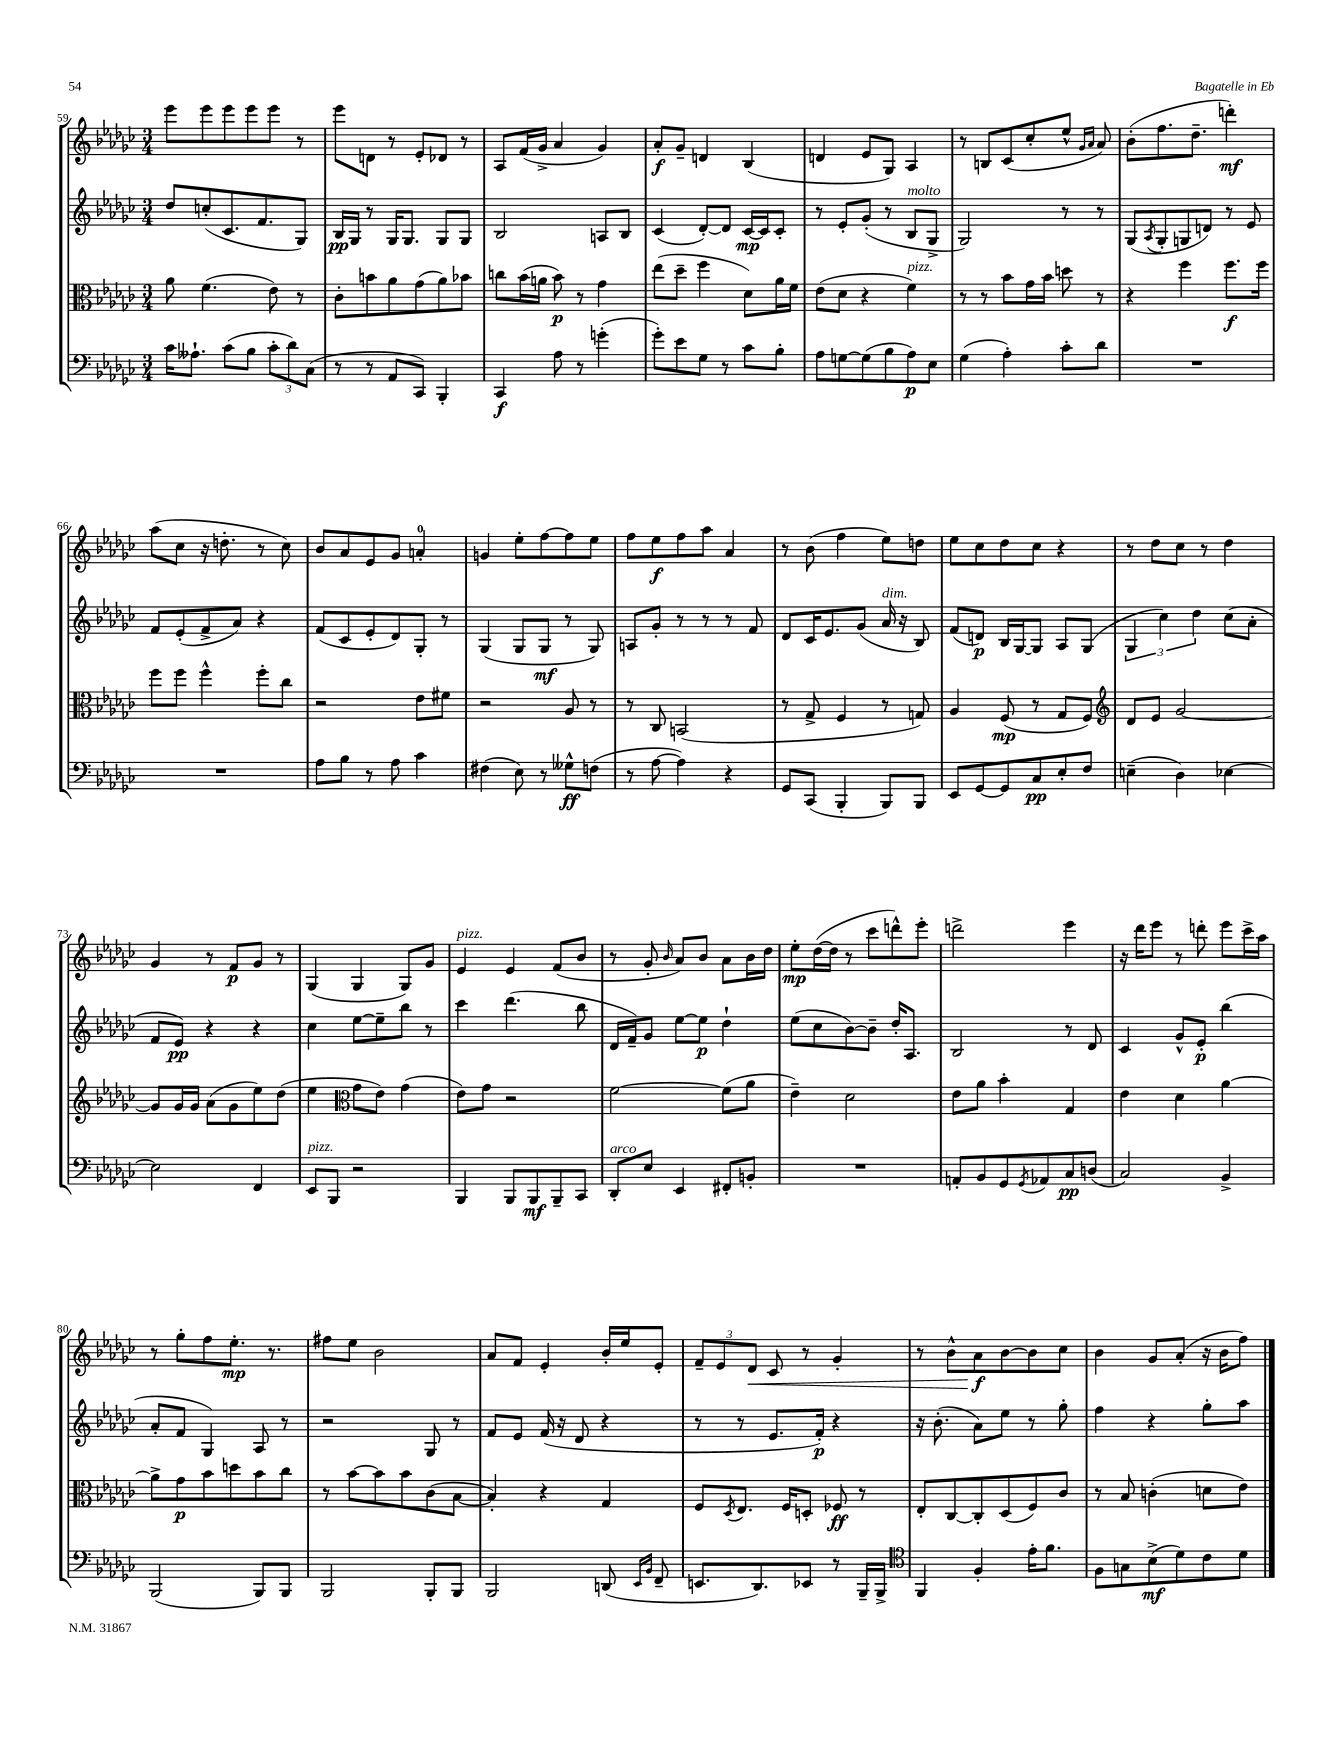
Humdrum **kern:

**kern	**dynam	**kern	**dynam	**kern	**dynam	**kern	**dynam
*part4	*part4	*part3	*part3	*part2	*part2	*part1	*part1
*staff4	*staff4	*staff3	*staff3	*staff2	*staff2	*staff1	*staff1
*clefF4	*	*clefC3	*	*clefG2	*	*clefG2	*
*k[b-e-a-d-g-c-]	*	*k[b-e-a-d-g-c-]	*	*k[b-e-a-d-g-c-]	*	*k[b-e-a-d-g-c-]	*
*M3/4	*	*M3/4	*	*M3/4	*	*M3/4	*
=59	=59	=59	=59	=59	=59	=59	=59
16c-\KL	.	8a-\	.	8dd-/L	.	8eee-\L	.
8.A--X`\J	.	.	.	.	.	.	.
.	.	(4.f\	.	(8ccn'/	.	8eee-\	.
(8c-\L	.	.	.	8.c-/	.	8eee-\	.
8B-\J	.	.	.	.	.	8eee-\	.
.	.	.	.	8.f/	.	.	.
12c-'\L	.	8e-\)	.	.	.	8eee-\J	.
12d-\)	.	.	.	.	.	.	.
.	.	8r	.	8G-/J)	.	8r	.
(12C-\J	.	.	.	.	.	.	.
=60	=60	=60	=60	=60	=60	=60	=60
8r	.	8c-'\L	.	16B-/LL	pp	8eee-\L	.
.	.	.	.	16G-/JJ	.	.	.
8r	.	8bn\	.	8r	.	8dn\J	.
8AA-/L	.	8a-\	.	16G-/KL	.	8r	.
.	.	.	.	8.G-/J	.	.	.
8CC-/J)	.	(8g-\	.	.	.	8e-'/L	.
4BBB-'/	.	8a-\)	.	8G-/L	.	8d-X/J	.
.	.	8b-X\J	.	8G-/J	.	8r	.
=61	=61	=61	=61	=61	=61	=61	=61
4CC-/	f	8ccn\L	.	2B-/	.	8A-/L	.
.	.	(16b-\L	.	.	.	(16f/L	.
.	.	16an\JJ	.	.	.	16g-^/JJ	.
8A-\	.	8b-\)	p	.	.	4a-/	.
8r	.	8r	.	.	.	.	.
(4gn'\	.	4g-\	.	8An/L	.	4g-/)	.
.	.	.	.	8B-/J	.	.	.
=62	=62	=62	=62	=62	=62	=62	=62
8g-'\L)	.	(8ee-\L	.	(4c-/	.	8a-'/L	f
8e-\	.	8dd-~\J	.	.	.	8g-~/J	.
8G-\J	.	4ff\	.	[8d-'/L)	.	4dn/	.
8r	.	.	.	8d-/J]	.	.	.
8c-\L	.	8d-\L)	.	[16c-/LL	mp	(4B-/	.
.	.	.	.	16c-/J]	.	.	.
8B-'\J	.	16a-\L	.	8c-'/J	.	.	.
.	.	16f\JJ	.	.	.	.	.
=63	=63	=63	=63	=63	=63	=63	=63
8A-\L	.	(8e-\L	.	8r	.	4dn/	.
[8Gn\	.	8d-\J	.	8e-'/L	.	.	.
(8G\]	.	4r	.	(8g-'/J	.	8e-/L	.
8B-\	.	.	.	8r	.	8G-/J)	.
!	!	!	!	!LO:TX:a:i:t=molto	!	!	!
!	!	!LO:TX:a:i:t=pizz.	!	!	!	!	!
8A-\)	p	4f\)	.	8B-/L	.	4A-/	.
8E-\J	.	.	.	8G-^/J	.	.	.
=64	=64	=64	=64	=64	=64	=64	=64
(4G-\	.	8r	.	2G-/)	.	8r	.
.	.	8r	.	.	.	8Bn/L	.
4A-'\)	.	8b-\L	.	.	.	(8c-/	.
.	.	16g-\L	.	.	.	8cc-'/	.
.	.	16b-\JJ	.	.	.	.	.
8c-'\L	.	8ddn\	.	8r	.	8ee-^^/J	.
.	.	.	.	.	.	16qqg-/LL	.
.	.	.	.	.	.	16qqa-/JJ	.
8d-\J	.	8r	.	8r	.	8a-/)	.
=65	=65	=65	=65	=65	=65	=65	=65
2.r	.	4r	.	(8G-/L	.	(8b-'\L	.
.	.	.	.	8qA-/	.	.	.
.	.	.	.	8G-'/	.	8.ff\	.
.	.	4ff\	.	8Gn/	.	.	.
.	.	.	.	.	.	8.dd-~\J	.
.	.	.	.	8dn/J)	.	.	.
.	.	8.ff\L	f	8r	.	4dddn'\)	mf
.	.	.	.	8e-/	.	.	.
.	.	16ff\Jk	.	.	.	.	.
!!LO:LB:g=z
=66	=66	=66	=66	=66	=66	=66	=66
2.r	.	8ff\L	.	8f/L	.	(8aa-\L	.
.	.	8ff\J	.	(8e-'/	.	8cc-\J	.
.	.	4ff^^\	.	8f^/	.	16r	.
.	.	.	.	.	.	8.ddn'\	.
.	.	.	.	8a-/J)	.	.	.
.	.	8ff'\L	.	4r	.	8r	.
.	.	8cc-\J	.	.	.	8cc-\)	.
=67	=67	=67	=67	=67	=67	=67	=67
8A-\L	.	2r	.	(8f/L	.	8b-/L	.
8B-\J	.	.	.	8c-/	.	8a-/	.
8r	.	.	.	8e-'/	.	8e-/	.
8A-\	.	.	.	8d-/)	.	8g-/J	.
4c-\	.	8e-\L	.	8G-'/J	.	4an'/	.
.	.	8f#X\J	.	8r	.	.	.
=68	=68	=68	=68	=68	=68	=68	=68
(4F#X\	.	2r	.	(4G-/	.	4gn/	.
8E-\)	.	.	.	8G-/L	.	8ee-'\L	.
8r	.	.	.	8G-/J	mf	[8ff\	.
8G--X^^\L	ff	8A-/	.	8r	.	8ff\]	.
(8Fn\J	.	8r	.	8G-/)	.	8ee-\J	.
=69	=69	=69	=69	=69	=69	=69	=69
8r	.	8r	.	8An/L	.	8ff\L	.
[8A-\	.	8C-/	.	8g-'/J	.	8ee-\	f
4A-\])	.	(2BBn/	.	8r	.	8ff\	.
.	.	.	.	8r	.	8aa-\J	.
4r	.	.	.	8r	.	4a-/	.
.	.	.	.	8f/	.	.	.
=70	=70	=70	=70	=70	=70	=70	=70
8GG-/L	.	8r	.	8d-/L	.	8r	.
(8CC-/J	.	8G-^/	.	16c-/K	.	(8b-\	.
.	.	.	.	8.e-/	.	.	.
4BBB-'/	.	4F/	.	.	.	4ff\	.
.	.	.	.	(8g-/J	.	.	.
!	!	!	!	!LO:TX:a:i:t=dim.	!	!	!
8BBB-/L)	.	8r	.	16a-/	.	8ee-\L)	.
.	.	.	.	16r	.	.	.
8BBB-/J	.	8Gn/)	.	8B-/)	.	8ddn\J	.
=71	=71	=71	=71	=71	=71	=71	=71
8EE-/L	.	4A-/	.	(8f/L	.	8ee-\L	.
[8GG-/	.	.	.	8dn/J)	p	8cc-\	.
8GG-/]	.	(8F/	mp	16B-/LL	.	8dd-\	.
.	.	.	.	[16G-/J	.	.	.
8C-/	pp	8r	.	8G-/J]	.	8cc-\J	.
8E-'/	.	8G-/L	.	8A-/L	.	4r	.
8F/J	.	8F/J)	.	(8G-/J	.	.	.
=72	=72	=72	=72	=72	=72	=72	=72
*	*	*clefG2	*	*	*	*	*
(4En~\	.	8d-/L	.	6G-/	.	8r	.
.	.	8e-/J	.	.	.	8dd-\L	.
.	.	.	.	6cc-\)	.	.	.
4D-\)	.	[2g-/	.	.	.	8cc-\J	.
.	.	.	.	6dd-\	.	.	.
.	.	.	.	.	.	8r	.
[4E-X\	.	.	.	(8cc-\L	.	4dd-\	.
.	.	.	.	8a-'\J	.	.	.
!!LO:LB:g=z
=73	=73	=73	=73	=73	=73	=73	=73
2E-\]	.	8g-/L]	.	8f/L	.	4g-/	.
.	.	16g-/L	.	8e-/J)	pp	.	.
.	.	16g-/JJ	.	.	.	.	.
.	.	(8a-\L	.	4r	.	8r	.
.	.	8g-\	.	.	.	8f/L	p
4FF/	.	8ee-\)	.	4r	.	8g-/J	.
.	.	(8dd-\J	.	.	.	8r	.
=74	=74	=74	=74	=74	=74	=74	=74
!LO:TX:a:i:t=pizz.	!	!	!	!	!	!	!
8EE-/L	.	4ee-\	.	4cc-\	.	(4G-/	.
8BBB-/J	.	.	.	.	.	.	.
*	*	*clefC3	*	*	*	*	*
2r	.	8g-\L	.	[8ee-\L	.	4G-/	.
.	.	8e-\J)	.	8ee-~\]	.	.	.
.	.	(4g-\	.	8bb-\J	.	8G-/L)	.
.	.	.	.	8r	.	8g-/J	.
=75	=75	=75	=75	=75	=75	=75	=75
!	!	!	!	!	!	!LO:TX:a:i:t=pizz.	!
4BBB-/	.	8e-\L)	.	4ccc-\	.	4e-/	.
.	.	8g-\J	.	.	.	.	.
8BBB-/L	.	2r	.	(4.ddd-\	.	4e-/	.
8BBB-/	mf	.	.	.	.	.	.
8BBB-~/	.	.	.	.	.	(8f/L	.
8CC-/J	.	.	.	8bb-\	.	8b-/J	.
=76	=76	=76	=76	=76	=76	=76	=76
!LO:TX:a:i:t=arco	!	!	!	!	!	!	!
8DD-'/L	.	[2f\	.	16d-/LL	.	8r	.
.	.	.	.	16f~/J)	.	.	.
8E-/J	.	.	.	8g-/J	.	8g-'/	.
.	.	.	.	.	.	16qqb-/	.
4EE-/	.	.	.	[8ee-\L	.	8a-/L)	.
.	.	.	.	8ee-\J]	p	8b-/J	.
8FF#X'/L	.	(8f\L]	.	4dd-`\	.	8a-\L	.
8BBn'/J	.	8a-\J	.	.	.	16b-\L	.
.	.	.	.	.	.	16dd-\JJ	.
=77	=77	=77	=77	=77	=77	=77	=77
2.r	.	4e-~\)	.	(8ee-\L	.	8ee-'\L	mp
.	.	.	.	8cc-\	.	([16dd-\L	.
.	.	.	.	.	.	16dd-\JJ]	.
.	.	2d-\	.	[8b-\)	.	8r	.
.	.	.	.	8b-~\J]	.	8ccc-\L	.
.	.	.	.	16dd-'/KL	.	8dddn^^\)	.
.	.	.	.	8.A-/J	.	.	.
.	.	.	.	.	.	8eee-'\J	.
=78	=78	=78	=78	=78	=78	=78	=78
8AAn'/L	.	8e-\L	.	2B-/	.	2dddn^\	.
8BB-/	.	8a-\J	.	.	.	.	.
8GG-/	.	4b-'\	.	.	.	.	.
8qGG-/	.	.	.	.	.	.	.
8AA-X/	.	.	.	.	.	.	.
8C-/	pp	4G-/	.	8r	.	4eee-\	.
(8Dn/J	.	.	.	8d-/	.	.	.
=79	=79	=79	=79	=79	=79	=79	=79
2C-/)	.	4e-\	.	4c-/	.	16r	.
.	.	.	.	.	.	16ddd-\KL	.
.	.	.	.	.	.	8eee-\J	.
.	.	4d-\	.	8g-^^/L	.	8r	.
.	.	.	.	8e-'/J	p	8dddn'\	.
4BB-^/	.	[4a-\	.	(4bb-\	.	8eee-\L	.
.	.	.	.	.	.	16ccc-^\L	.
.	.	.	.	.	.	16aa-\JJ	.
!!LO:LB:g=z
=80	=80	=80	=80	=80	=80	=80	=80
(2BBB-/	.	8a-^\L]	.	8a-'/L	.	8r	.
.	.	8g-\	p	8f/J	.	8gg-'\L	.
.	.	8b-\	.	4G-/)	.	8ff\	.
.	.	8ddn\	.	.	.	8.ee-'\J	mp
8BBB-/L)	.	8b-\	.	8A-/	.	.	.
.	.	.	.	.	.	8.r	.
8BBB-/J	.	8cc-\J	.	8r	.	.	.
=81	=81	=81	=81	=81	=81	=81	=81
2BBB-/	.	8r	.	2r	.	8ff#X\L	.
.	.	[8b-\L	.	.	.	8ee-\J	.
.	.	8b-\]	.	.	.	2b-\	.
.	.	8b-\	.	.	.	.	.
8BBB-'/L	.	(8c-\	.	8G-/	.	.	.
8BBB-/J	.	[8B-\J	.	8r	.	.	.
=82	=82	=82	=82	=82	=82	=82	=82
2BBB-/	.	4B-'/])	.	8f/L	.	8a-/L	.
.	.	.	.	8e-/J	.	8f/J	.
.	.	4r	.	(16f/	.	4e-'/	.
.	.	.	.	16r	.	.	.
.	.	.	.	8d-/	.	.	.
(8DDn/	.	4G-/	.	4r	.	16b-'/LL	.
.	.	.	.	.	.	16ee-/J	.
16qqEE-/LL	.	.	.	.	.	.	.
16qqBB-/JJ	.	.	.	.	.	.	.
8FF~/	.	.	.	.	.	8e-'/J	.
=83	=83	=83	=83	=83	=83	=83	=83
8.EEn/L	.	8F/L	.	8r	.	12f~/L	.
.	.	.	.	.	.	12e-/	.
.	.	8qD-/	.	.	.	.	.
.	.	8.E-/J	.	8r	.	.	.
!	!	!	!	!	!	!	!LO:HP:b
.	.	.	.	.	.	12d-/J	<
8.DD-/)	.	.	.	.	.	.	.
.	.	.	.	8.e-/L	.	8c-/	.
.	.	16F/KL	.	.	.	.	.
8EE-X/J	.	8Dn'/J	.	.	.	8r	.
.	.	.	.	16f'/Jk)	p	.	.
8r	.	8F-X/	ff	4r	.	4g-'/	.
16BBB-~/LL	.	8r	.	.	.	.	.
16BBB-^/JJ	.	.	.	.	.	.	.
=84	=84	=84	=84	=84	=84	=84	=84
*clefC4	*	*	*	*	*	*	*
4FF/	.	8E-'/L	.	16r	.	8r	.
.	.	.	.	(8.b-'\	.	.	.
.	.	[8C-/	.	.	.	8b-^^\L	.
4F'/	.	8C-'/]	.	8a-\L)	.	8a-\	f
.	.	(8D-/	.	8ee-\J	.	[8b-\	[
16e-'\KL	.	8F/)	.	8r	.	8b-\]	.
8.f\J	.	.	.	.	.	.	.
.	.	8c-/J	.	8gg-'\	.	8cc-\J	.
=85	=85	=85	=85	=85	=85	=85	=85
8F\L	.	8r	.	4ff\	.	4b-\	.
8Gn\	.	8B-/	.	.	.	.	.
(8B-^\	mf	(4cn'\	.	4r	.	8g-/L	.
8d-\)	.	.	.	.	.	(8a-'/J	.
8c-\	.	8dn\L	.	8gg-'\L	.	16r	.
.	.	.	.	.	.	16b-\KL	.
8d-\J	.	8e-\J)	.	8aa-\J	.	8ff\J)	.
==	==	==	==	==	==	==	==
*-	*-	*-	*-	*-	*-	*-	*-
